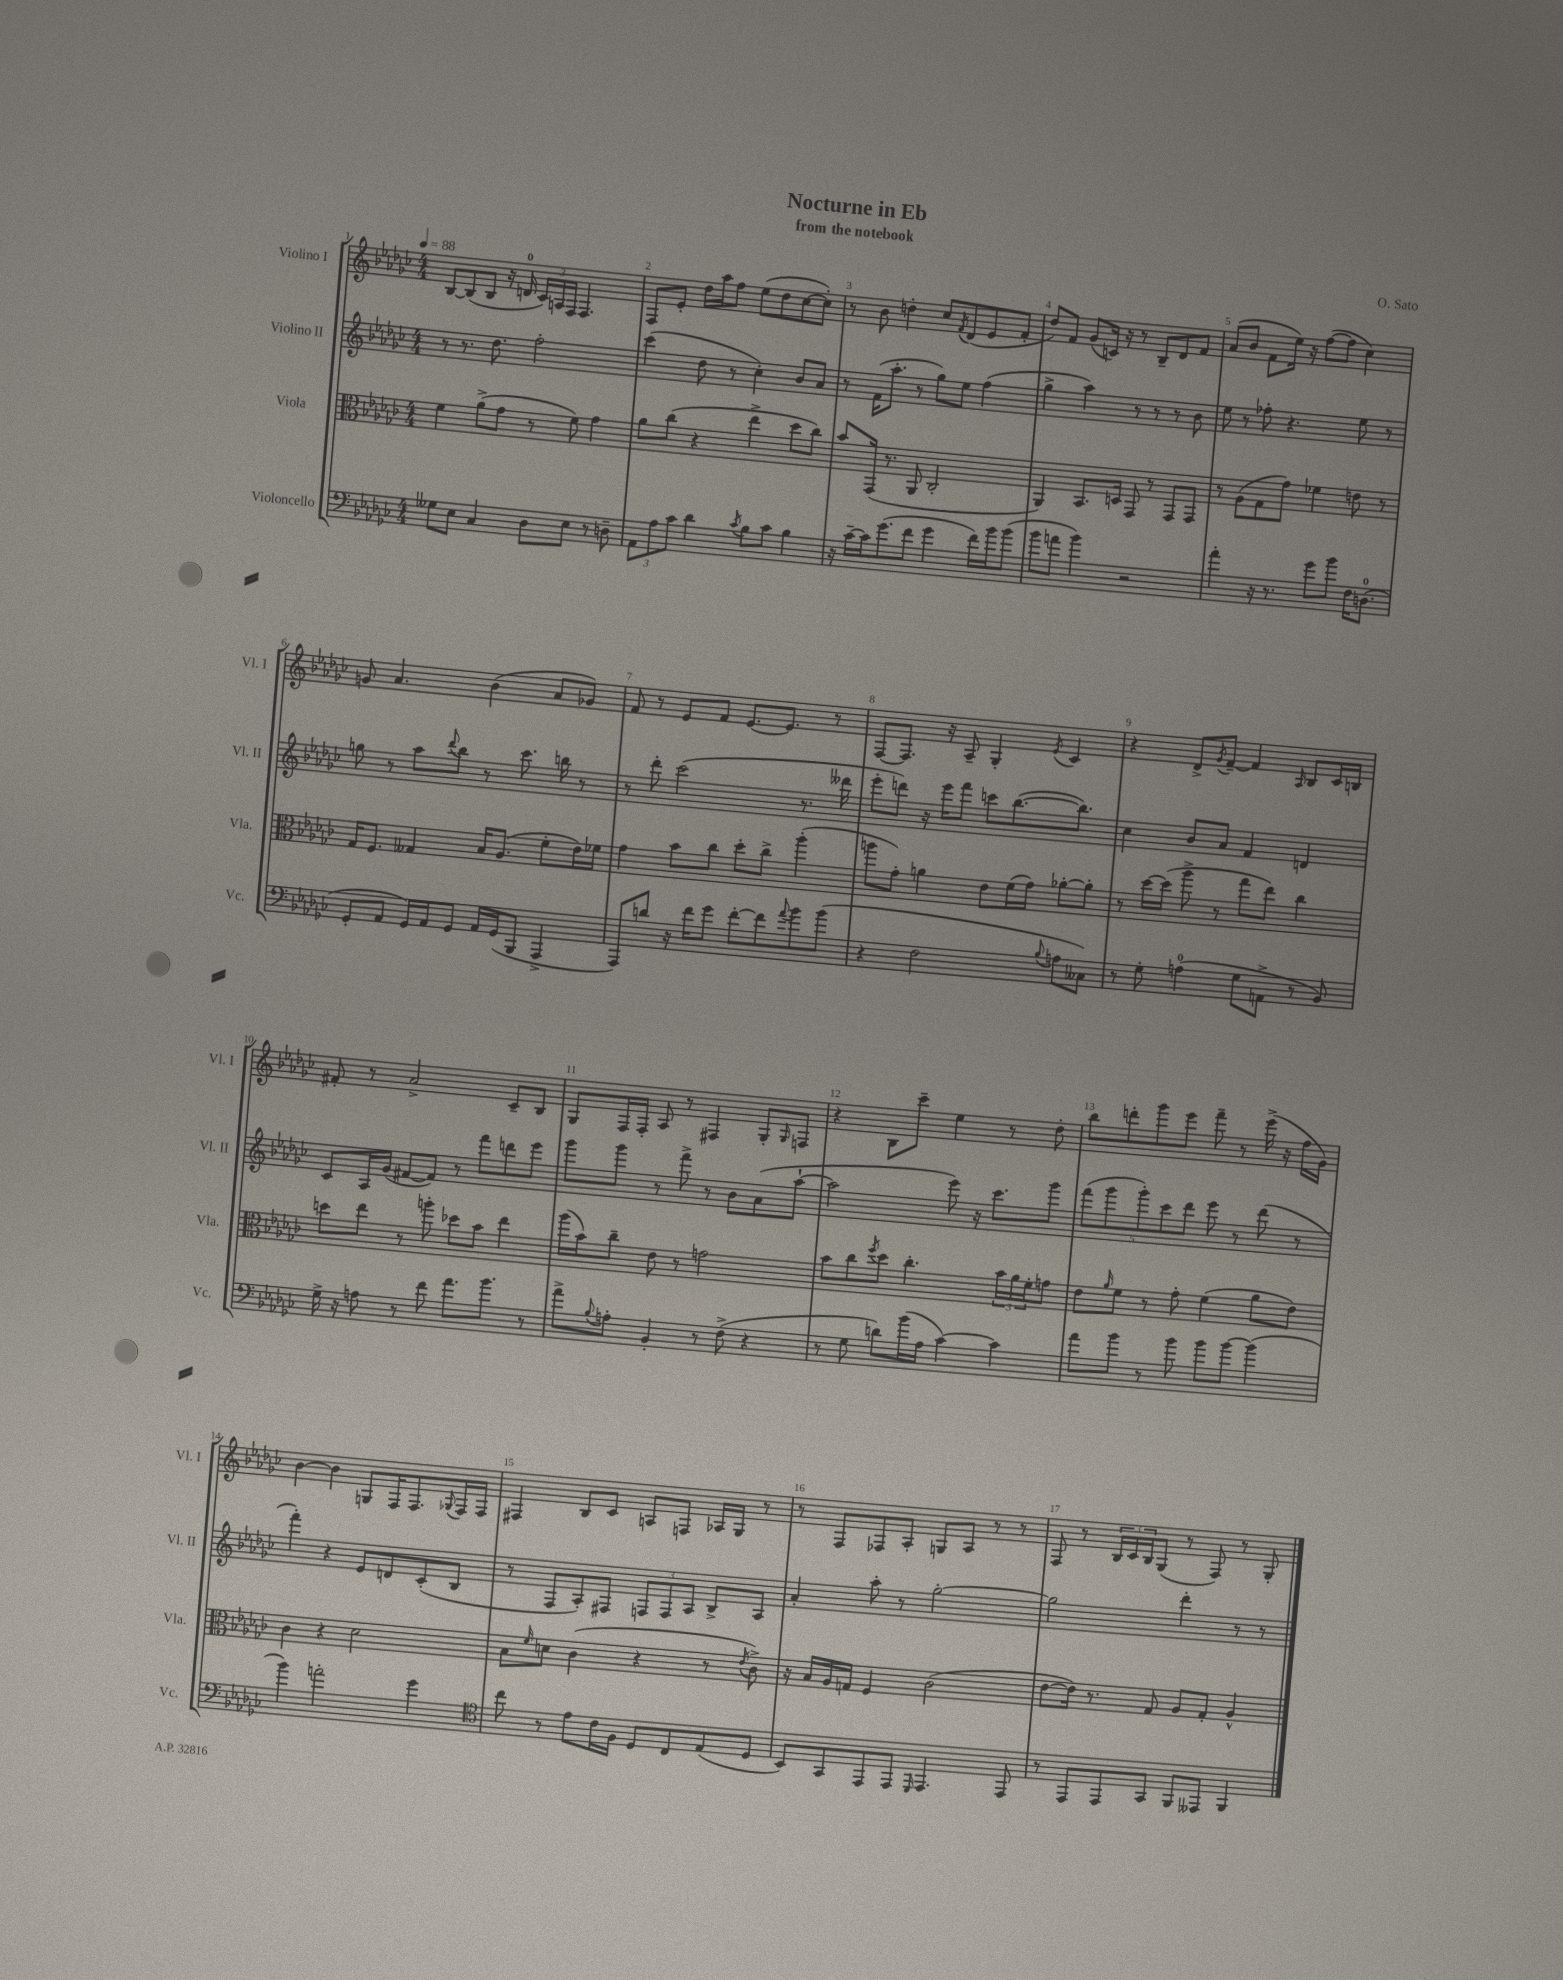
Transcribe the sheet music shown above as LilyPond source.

\header { title = "Nocturne in Eb" composer = "O. Sato" subtitle = "from the notebook" }
<<
\new StaffGroup <<
\new Staff = "s0" \with { instrumentName = "Violino I" shortInstrumentName = "Vl. I" } {
    \clef treble \key ges \major \numericTimeSignature \time 4/4 \tempo 4 = 88
    bes8~ bes8( bes8 r16 d'16-0 \tuplet 3/2 { ces'16) a16 f16 } f4. |
    f8 ees'8-. des''16 aes''16 f''8 ees''8( des''8 ces''8~ ces''8-.) |
    r8 bes'8 d''4-. ces''8 \acciaccatura { f'8 } des'8( ees'8 f'8-. |
    des''8) f'8 ges'8( c'16) r16 r8 bes8-- des'8 f'8 |
    aes'8( bes'8 f'8 ees''16) r16 f''8~( f''8 ces''4) |
    g'8 aes'4. bes'4( aes'8 ges'8) |
    f'8 r8 ees'8 f'8 ees'8.~ ees'8. r8 |
    f8~ f8. r16 aes8-- ges4-. \acciaccatura { ees'8 } ces'4 |
    r4 des'8-> \acciaccatura { ges'8 } f'8~-- f'4 \grace { aes16 } bes8 ces'16 b16 |
    fis'8-. r8 aes'2-> ces'8-- bes8 |
    ges8 f16 f16-. aes8 r8 fis4 ges8-. \grace { ges16 } f8 |
    r4 bes8 ces'''8-- ees''4 r8 des''8-. |
    bes''8 d'''8-. ges'''8 ees'''8 f'''8-- r8 ees'''16->( r16 f''16 ges'16) |
    bes'4~ bes'4 g8 f16 f8. \appoggiatura { ges8 } f16 f16 |
    fis4 bes8 ces'8 a8 f8 aes16 ges16 r8 |
    r8 f8 fes8 aes8-. g8 aes8 r8 r8 |
    f8 r8 \tuplet 3/2 { bes16 ces'16 bes16 } ges8( r8 f8) r8 ges8-. \bar "|." |
}
\new Staff = "s1" \with { instrumentName = "Violino II" shortInstrumentName = "Vl. II" } {
    \clef treble \key ges \major \numericTimeSignature \time 4/4
    r8 r8. des''8. f''2-. |
    ces'''4( des''8 r8 ces''4-.) bes'8 aes'8 |
    r8 f'16( aes''8.-. r8 ges''8) ees''8 f''4( |
    ges''4-> aes''4) r8 r8 r8 bes'8 |
    ees''8 r8 fes''8-. r4. ees''8 r8 |
    g''8 r8 aes''8 \appoggiatura { des'''8 } bes''8 r8 ces'''8. b''16 r8 |
    r8 des'''8-. ces'''2( r8. deses'''16 |
    ees'''8-. d'''8) r16 ees'''16 f'''8 c'''8 bes''8.~( bes''8.) |
    ces''4 bes'8 aes'8 f'4 d'4 |
    ces'8 aes16 ges'16( fis'8~ fis'8) r8 f'''8 d'''8 ees'''8 |
    ges'''8 ges'''8 r8 f'''8-> r8 bes'8 aes'8( aes''8~-! |
    aes''2 ees'''8) r16 ces'''8. ges'''8 |
    \tuplet 5/4 { f'''8( ges'''8 ges'''8-.) ces'''8 des'''8 } ees'''8 r8 des'''8( r8 |
    f'''4-.) r4 ees'8 d'8 ces'8-.( bes8 |
    r8 f8 aes8-.) fis8 \tuplet 3/2 { f8 f8 aes8 } bes8-> aes8 |
    aes'4-. aes''8-. r8 ges''2~-. |
    ges''2 des'''4-. r8 r8 \bar "|." |
}
\new Staff = "s2" \with { instrumentName = "Viola" shortInstrumentName = "Vla." } {
    \clef alto \key ges \major \numericTimeSignature \time 4/4
    f'4 aes'8->( ges'8 r8 f'8) ges'4 |
    aes'8 ces''8( r4 ees''4-> des''8 ces''8) |
    bes'8 ges,16( r8. aes,8 ces2-. |
    aes,4) bes,8. d16 ges,8 r8 ges,8 ges,8 |
    r8 aes8( ges8 ges'8) fes'4 e'8 r8 |
    ges16 f8. geses4 bes16 aes8.( f'8-. ees'16) fes'16 |
    ges'4 bes'8 ces''8 des''8-. ces''8-> aes''4-.( |
    a''8 ges'8-.) a'4 ees'8 f'16( ges'16) aes'8~-. aes'8-. |
    r8 des''16~ des''16( aes''8-> r8 ges''8 ees''8) ces''4 |
    d''8 ees''8 r8 a''8-. des''8 bes'8 ees''4 |
    aes''16( bes'16) ces''8-- ees'8 r8 g'2 |
    bes'8 ces''8 \acciaccatura { f''8 } des''8 ces''4.-. \tuplet 3/2 { bes'16 aes'16 f'16-. } g'8 |
    ees'8 \grace { aes'16 } f'8 r8 ges'8-. f'4( aes'8 ees'8) |
    ces'4 r4 des'2 |
    bes8 \grace { f'16 } d'8 ces'4( r4 r8 \acciaccatura { ees'8 } ces'8->) |
    r16 bes16 aes16 g16 f4 ces'2( |
    ees'8~ ees'16) r8. ges8 aes8 ges8-. aes4-^ \bar "|." |
}
\new Staff = "s3" \with { instrumentName = "Violoncello" shortInstrumentName = "Vc." } {
    \clef bass \key ges \major \numericTimeSignature \time 4/4
    geses8 ees8 ces4 des8 ees8 r8 d8-- |
    \tuplet 3/2 { aes,8 aes8 ces'8 } des'4 \acciaccatura { ces'8 } bes8 ces'8 bes4 |
    r16 ces'16~-- ces'16 ges'8.( f'8 ges'4 f'16) bes'16 bes'8( |
    bes'8 a'8 bes'4) r2 |
    aes'4-. r16 r8. ges'8 bes'8 f16 d8.-0( |
    ges,8-. aes,8 ges,16) aes,16 ges,8 aes,16 ges,16( bes,,8 aes,,4-> |
    aes,,8) d'8 r16 f'16 ges'8 f'8~-. f'8 \appoggiatura { aes'8 } bes'8 bes'8( |
    r4 f2 \appoggiatura { bes8 } a8 ceses8) |
    r8 ges8-. a4-0( ges8 a,8-> r8 bes,8) |
    ges16-> r16 a8 r8 f'8 aes'8. bes'8. r8 |
    aes'8-> \appoggiatura { bes8 } a8-. bes,4-. r8 f8->( r4 |
    r8 ges8 d'8) bes'16( aes16 ces'4~) ces'4 |
    aes'8 bes'8 r8 bes'8 bes'8 bes'8~ bes'4( |
    bes'4) a'2-. ges'4 |
    \clef tenor ces''8 r8 ees'8 ces'16 f16 des8 ces8 ees8( des8 |
    bes,8) ges,8 ees,8 ees,8 \grace { des,16 } ees,4. ees,8 |
    r8 ees,8 ees,8 ges,8 f,8 eeses,8 f,4 \bar "|." |
}
>>
>>
\layout { \context { \Score \override BarNumber.break-visibility = ##(#f #t #t) barNumberVisibility = #all-bar-numbers-visible } }
